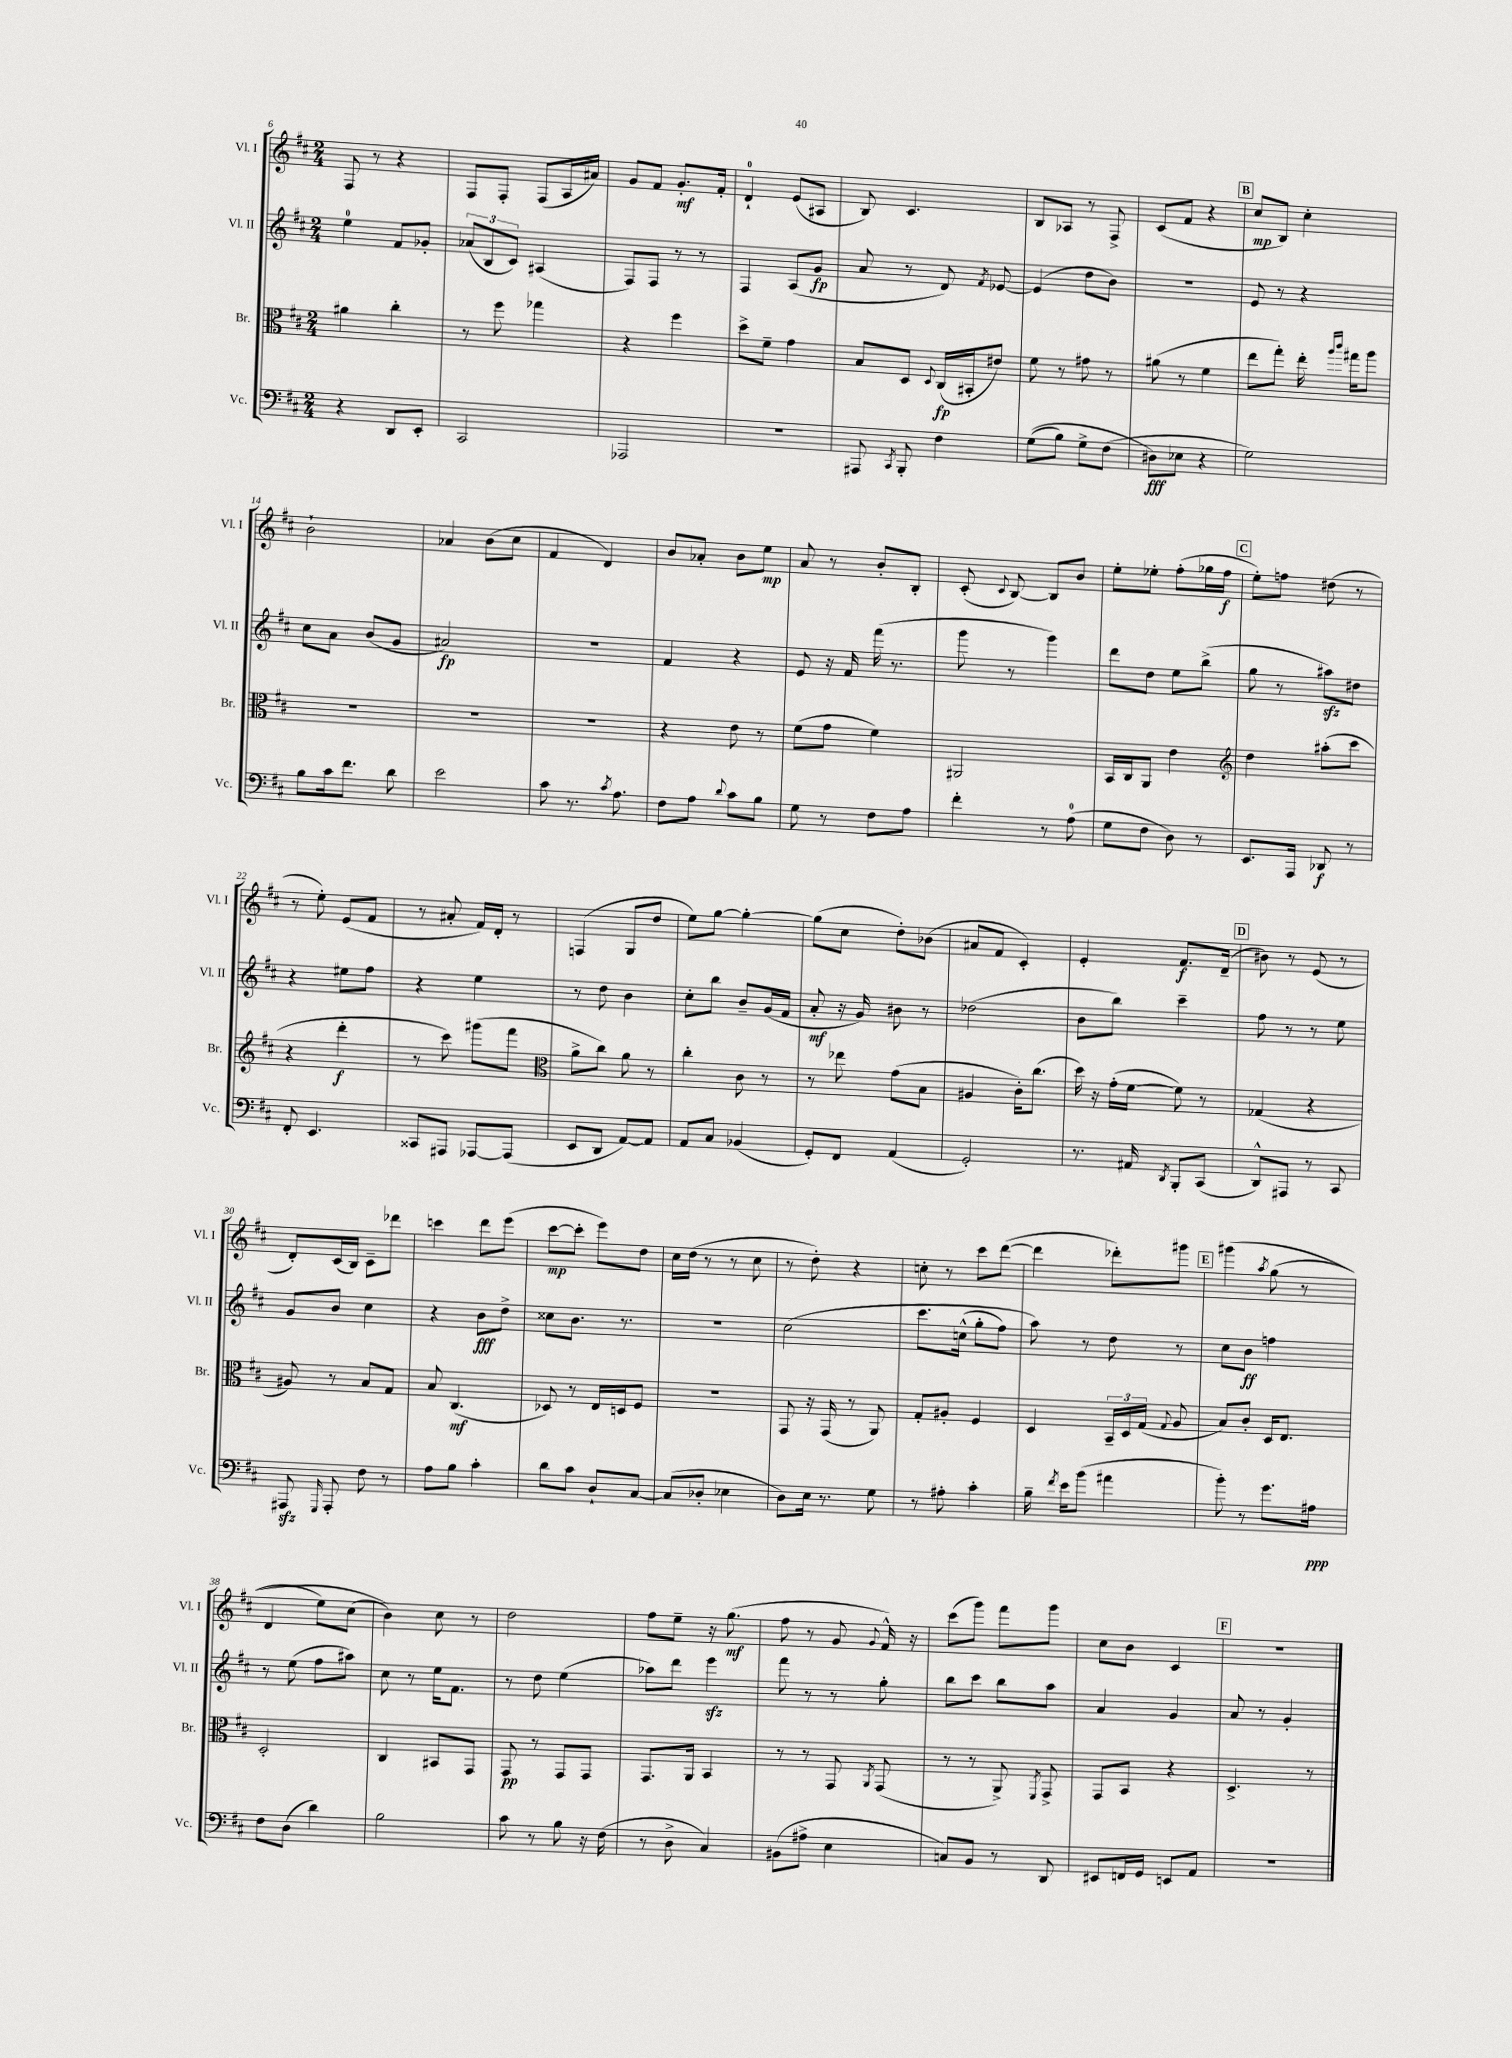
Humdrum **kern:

**kern	**dynam	**kern	**dynam	**kern	**dynam	**kern	**dynam
*part4	*part4	*part3	*part3	*part2	*part2	*part1	*part1
*staff4	*staff4	*staff3	*staff3	*staff2	*staff2	*staff1	*staff1
*I"Vc.	*	*I"Br.	*	*I"Vl. II	*	*I"Vl. I	*
*I'Vc.	*	*I'Br.	*	*I'Vl. II	*	*I'Vl. I	*
*clefF4	*	*clefC3	*	*clefG2	*	*clefG2	*
*k[f#c#]	*	*k[f#c#]	*	*k[f#c#]	*	*k[f#c#]	*
*M2/4	*	*M2/4	*	*M2/4	*	*M2/4	*
=6	=6	=6	=6	=6	=6	=6	=6
4r	.	4a#X\	.	4ee\	.	8F#/	.
.	.	.	.	.	.	8r	.
8DD/L	.	4cc#'\	.	8f#/L	.	4r	.
8EE'/J	.	.	.	8g-X'/J	.	.	.
=7	=7	=7	=7	=7	=7	=7	=7
2CC#/	.	8r	.	(12a-X/L	.	8F#/L	.
.	.	.	.	12B/	.	.	.
.	.	8ff#\	.	.	.	8F#'/J	.
.	.	.	.	12c#/J)	.	.	.
.	.	4gg-X\	.	(4A#X/	.	(8F#/L	.
.	.	.	.	.	.	16A/L	.
.	.	.	.	.	.	16a#X/JJ)	.
=8	=8	=8	=8	=8	=8	=8	=8
2AAA-X/	.	4r	.	8F#/L)	.	8g/L	.
.	.	.	.	8F#/J	.	8f#/J	.
.	.	4ff#\	.	8r	.	8.g'/L	mf
.	.	.	.	8r	.	.	.
.	.	.	.	.	.	16f#'/Jk	.
=9	=9	=9	=9	=9	=9	=9	=9
2r	.	8dd^\L	.	4F#/	.	4d`/	.
.	.	8f#~\J	.	.	.	.	.
.	.	4g\	.	(8A/L	.	(8e/L	.
.	.	.	.	8g/J	fp	8A#X/J	.
=10	=10	=10	=10	=10	=10	=10	=10
8AAA#X/	.	8B/L	.	8a/	.	8B/)	.
8qCC#/	.	.	.	.	.	.	.
8BBB'/	.	8D/J	.	8r	.	4.c#/	.
.	.	8qqD/	.	.	.	.	.
4F#\	.	(16C#/LL	fp	8d/)	.	.	.
.	.	16BB#X'/J	.	.	.	.	.
.	.	.	.	8qf#/	.	.	.
.	.	8e#X/J)	.	[8e-X/	.	.	.
=11	=11	=11	=11	=11	=11	=11	=11
((8G\L	.	8f#\	.	(4e-/]	.	8B/L	.
8B\J)	.	8r	.	.	.	8A-X/J	.
8G^\L	.	8g#X\	.	8dd\L	.	8r	.
(8F#\J	.	8r	.	8b\J)	.	8F#^/	.
=12	=12	=12	=12	=12	=12	=12	=12
8D#X\L)	fff	(8a#X\	.	2r	.	(8c#/L	.
8E-X\J	.	8r	.	.	.	8f#/J	.
4r	.	4f#\	.	.	.	4r	.
!!LO:REH:place=s1:t=B
=13	=13	=13	=13	=13	=13	=13	=13
2G\)	.	8ee\L	.	8e/	.	8cc#/L	mp
.	.	8gg'\J)	.	8r	.	8B/J)	.
.	.	16ee'\	.	4r	.	4cc#'\	.
.	.	16qqaa/LL	.	.	.	.	.
.	.	16qqccc#/JJ	.	.	.	.	.
.	.	16gg#X\KL	.	.	.	.	.
.	.	8aa\J	.	.	.	.	.
!!LO:LB:g=z
=14	=14	=14	=14	=14	=14	=14	=14
8B\L	.	2r	.	8cc#\L	.	2b`\	.
16c#\k	.	.	.	8a\J	.	.	.
8.f#\J	.	.	.	.	.	.	.
.	.	.	.	(8b/L	.	.	.
8d\	.	.	.	8g/J	.	.	.
=15	=15	=15	=15	=15	=15	=15	=15
2e\	.	2r	.	2a#X/)	fp	4a-X/	.
.	.	.	.	.	.	(8b\L	.
.	.	.	.	.	.	8cc#\J	.
=16	=16	=16	=16	=16	=16	=16	=16
8c#\	.	2r	.	2r	.	4f#/	.
8.r	.	.	.	.	.	.	.
.	.	.	.	.	.	4d/)	.
8qc#/	.	.	.	.	.	.	.
8.A\	.	.	.	.	.	.	.
=17	=17	=17	=17	=17	=17	=17	=17
8F#\L	.	4r	.	4f#/	.	8b/L	.
8A\J	.	.	.	.	.	8a-X'/J	.
8qqd/	.	.	.	.	.	.	.
8c#\L	.	8e\	.	4r	.	8b\L	.
8B\J	.	8r	.	.	.	8ee\J	mp
=18	=18	=18	=18	=18	=18	=18	=18
8G\	.	(8f#\L	.	8e/	.	8a/	.
8r	.	8g\J	.	16r	.	8r	.
.	.	.	.	16f#/	.	.	.
8F#\L	.	4f#\)	.	(16fff#\	.	8b'/L	.
.	.	.	.	8.r	.	.	.
8A\J	.	.	.	.	.	8B'/J	.
=19	=19	=19	=19	=19	=19	=19	=19
4f#'\	.	2AA#X/	.	8ggg\	.	(8c#'/	.
.	.	.	.	.	.	8qqc#/	.
.	.	.	.	8r	.	[8B/)	.
8r	.	.	.	4ggg\)	.	8B/L]	.
(8A\	.	.	.	.	.	8b/J	.
=20	=20	=20	=20	=20	=20	=20	=20
8G\L	.	16BB/LL	.	8ddd\L	.	8ee'\L	.
.	.	16C#/J	.	.	.	.	.
8F#\J	.	8AA/J	.	8dd\J	.	8ee-X'\J	.
8D\)	.	4e\	.	8ee\L	.	(8ff#'\L	.
8r	.	.	.	(8bb^\J	.	16gg-X\L	.
.	.	.	.	.	.	16ff#\JJ	f
!!LO:REH:place=s1:t=C
=21	=21	=21	=21	=21	=21	=21	=21
*	*	*clefG2	*	*	*	*	*
8.EE/L	.	4dd\	.	8gg\	.	8ee'\L)	.
.	.	.	.	8r	.	8ffn\J	.
16AAA/Jk	.	.	.	.	.	.	.
8DD-X/	f	(8aa#X'\L	.	8aa#Xzz\L)	.	(8dd#X\	.
8r	.	8ccc#\J	.	8dd#X\J	.	8r	.
!!LO:LB:g=z
=22	=22	=22	=22	=22	=22	=22	=22
8FF#'/	.	4r	.	4r	.	8r	.
4.EE/	.	.	.	.	.	8ee'\)	.
.	.	4ddd'\	f	8ee#X\L	.	(8e/L	.
.	.	.	.	8ff#\J	.	8f#/J	.
=23	=23	=23	=23	=23	=23	=23	=23
8CC##X/L	.	8r	.	4r	.	8r	.
8AAA#X/J	.	8ccc#\)	.	.	.	8a#X'/	.
[8AAA-X/L	.	(8ggg#X\L	.	4ee\	.	16f#/LL)	.
.	.	.	.	.	.	16d'/JJ	.
(8AAA-/J]	.	8fff#\J	.	.	.	8r	.
=24	=24	=24	=24	=24	=24	=24	=24
*	*	*clefC3	*	*	*	*	*
8EE/L	.	8a^\L	.	8r	.	(4Fn/	.
8DD/J	.	8cc#\J)	.	8dd\	.	.	.
[8AA/L)	.	8a\	.	4b\	.	8G/L	.
8AA/J]	.	8r	.	.	.	8dd/J	.
=25	=25	=25	=25	=25	=25	=25	=25
8AA/L	.	4cc#'\	.	8cc#'\L	.	8ee\L)	.
8C#/J	.	.	.	8bb\J	.	[8gg\J	.
(4BB-X/	.	8c#\	.	8b~/L	.	4gg'\_	.
.	.	8r	.	(16g/L	.	.	.
.	.	.	.	16f#/JJ	.	.	.
=26	=26	=26	=26	=26	=26	=26	=26
8GG'/L)	.	8r	.	8a'/	mf	(8gg\L]	.
8FF#/J	.	8ee-X\	.	16r	.	8cc#\J	.
.	.	.	.	16g/)	.	.	.
(4AA/	.	(8g\L	.	8b#X\	.	8dd'\L)	.
.	.	8B\J	.	8r	.	(8b-X\J	.
=27	=27	=27	=27	=27	=27	=27	=27
2GG'/)	.	4A#X/	.	(2dd-X\	.	8a#X/L	.
.	.	.	.	.	.	8f#/J	.
.	.	16c#'\KL)	.	.	.	4c#'/)	.
.	.	(8.cc#\J	.	.	.	.	.
=28	=28	=28	=28	=28	=28	=28	=28
8.r	.	16dd\)	.	8b\L	.	4e'/	.
.	.	16r	.	.	.	.	.
.	.	(16g'\LL	.	8bb\J)	.	.	.
16AA#X/	.	[16f#\JJ	.	.	.	.	.
8qDD/	.	.	.	.	.	.	.
8BBB'/L	.	8f#\])	.	4ccc#~\	.	8.f#/L	f
(8CC#/J	.	8r	.	.	.	.	.
.	.	.	.	.	.	(16d~/Jk	.
!!LO:REH:place=s1:t=D
=29	=29	=29	=29	=29	=29	=29	=29
8DD^^/L)	.	(4G-X/	.	8ff#\	.	8b#X\)	.
8AAA#X/J	.	.	.	8r	.	8r	.
8r	.	4r	.	8r	.	(8e/	.
8CC#/	.	.	.	8ee\	.	8r	.
!!LO:LB:g=z
=30	=30	=30	=30	=30	=30	=30	=30
8AAA#Xzz/	.	8A#X/)	.	8g/L	.	8d'/L)	.
16qqGGG/	.	.	.	.	.	.	.
8AAA#'/	.	8r	.	8b/J	.	(16c#/L	.
.	.	.	.	.	.	16B/JJ)	.
8F#\	.	8B/L	.	4cc#\	.	8c#~\L	.
8r	.	8G/J	.	.	.	8ddd-X\J	.
=31	=31	=31	=31	=31	=31	=31	=31
8A\L	.	8B/	.	4r	.	4cccn\	.
8B\J	.	(4.C#/	mf	.	.	.	.
4c#'\	.	.	.	8b\L	fff	8ddd\L	.
.	.	.	.	8dd^\J	.	(8eee\J	.
=32	=32	=32	=32	=32	=32	=32	=32
8d\L	.	8D-X/)	.	8cc##X\L	.	[8ccc#\L	mp
8c#\J	.	8r	.	8.b\J	.	8ccc#'\J]	.
8D`/L	.	16E/LL	.	.	.	8eee\L)	.
.	.	16Dn/J	.	8.r	.	.	.
[8C#/J	.	8F#/J	.	.	.	8dd\J	.
=33	=33	=33	=33	=33	=33	=33	=33
(8C#/L]	.	2r	.	2r	.	16cc#\LL	.
.	.	.	.	.	.	(16dd\JJ	.
8D-X'/J	.	.	.	.	.	8r	.
4E-X\	.	.	.	.	.	8r	.
.	.	.	.	.	.	8cc#\	.
=34	=34	=34	=34	=34	=34	=34	=34
8D\L)	.	8GG/	.	(2cc#\	.	8r	.
16E\Jk	.	16r	.	.	.	8dd'\)	.
8.r	.	(16GG/	.	.	.	.	.
.	.	8r	.	.	.	4r	.
8G\	.	8AA/)	.	.	.	.	.
=35	=35	=35	=35	=35	=35	=35	=35
8r	.	8G'/L	.	8.ccc#\L	.	8ccn'\	.
8A#X'\	.	8A#X'/J	.	.	.	8r	.
.	.	.	.	(16ccn^^\Jk	.	.	.
4c#'\	.	4F#/	.	8gg'\L	.	8ccc#\L	.
.	.	.	.	8ff#\J)	.	([8ddd\J	.
=36	=36	=36	=36	=36	=36	=36	=36
16B~\	.	4D/	.	8aa\)	.	4ddd\]	.
8qf#/	.	.	.	.	.	.	.
16e\KL	.	.	.	.	.	.	.
(8b\J	.	.	.	8r	.	.	.
4a#X\	.	24BB~/LL	.	8dd\	.	8ddd-X'\L)	.
.	.	24D/	.	.	.	.	.
.	.	(24G/JJ	.	.	.	.	.
.	.	8qqG/	.	.	.	.	.
.	.	8A/	.	8r	.	8ggg#X\J	.
!!LO:REH:place=s1:t=E
=37	=37	=37	=37	=37	=37	=37	=37
8b'\)	.	8B/L)	.	8cc#\L	.	(4ggg#X\	.
8r	.	8c#'/J	.	8b\J	ff	.	.
.	.	.	.	.	.	8qaa/	.
8.g\L	.	16D/KL	.	4ffn\	.	(8gg\	.
.	.	8.E/J	.	.	.	.	.
.	.	.	.	.	.	8r	.
16A#X\Jk	ppp	.	.	.	.	.	.
!!LO:LB:g=z
=38	=38	=38	=38	=38	=38	=38	=38
8F#\L	.	2D'/	.	8r	.	4d/	.
(8D\J	.	.	.	(8ee\	.	.	.
4d\)	.	.	.	8ff#\L	.	8ee\L)	.
.	.	.	.	8aa#X\J)	.	(8cc#\J	.
=39	=39	=39	=39	=39	=39	=39	=39
2B\	.	4C#/	.	8cc#\	.	4b\))	.
.	.	.	.	8r	.	.	.
.	.	8BB#X/L	.	16ee\KL	.	8cc#\	.
.	.	.	.	8.f#\J	.	.	.
.	.	8GG/J	.	.	.	8r	.
=40	=40	=40	=40	=40	=40	=40	=40
8c#\	.	8GG/	pp	8r	.	2dd\	.
8r	.	8r	.	8dd\	.	.	.
8B\	.	8GG/L	.	(4ee\	.	.	.
16r	.	8GG/J	.	.	.	.	.
(16F#\	.	.	.	.	.	.	.
=41	=41	=41	=41	=41	=41	=41	=41
8r	.	8.GG/L	.	8aa-X\L)	.	8ff#\L	.
8D^\	.	.	.	8ddd\J	.	8ee~\J	.
.	.	16AA/Jk	.	.	.	.	.
4C#/)	.	4BB/	.	4eeezz\	.	16r	.
.	.	.	.	.	.	(8.gg\	mf
=42	=42	=42	=42	=42	=42	=42	=42
(8BB#X\L	.	8r	.	8fff#\	.	8ff#\	.
8A#X^\J	.	8r	.	8r	.	8r	.
4E\	.	8GG/	.	8r	.	8g/	.
.	.	8qAA/	.	.	.	8qqg/	.
.	.	(8GG/	.	8gg'\	.	16f#^^/)	.
.	.	.	.	.	.	16r	.
=43	=43	=43	=43	=43	=43	=43	=43
8Cn/L)	.	8r	.	8bb\L	.	(8ccc#\L	.
8BB/J	.	8r	.	8ccc#\J	.	8ggg\J)	.
8r	.	8AA^/)	.	8bb\L	.	8fff#\L	.
.	.	8qFF#/	.	.	.	.	.
8DD/	.	8GG^/	.	8aa\J	.	8ggg\J	.
=44	=44	=44	=44	=44	=44	=44	=44
8EE#X/L	.	8GG/L	.	4a/	.	8cc#\L	.
16FFn/L	.	8BB/J	.	.	.	8b\J	.
16GG/JJ	.	.	.	.	.	.	.
8EEn/L	.	4r	.	4g/	.	4c#/	.
8AA/J	.	.	.	.	.	.	.
!!LO:REH:place=s1:t=F
=45	=45	=45	=45	=45	=45	=45	=45
2r	.	4.D^/	.	8a/	.	2r	.
.	.	.	.	8r	.	.	.
.	.	.	.	4g'/	.	.	.
.	.	8r	.	.	.	.	.
==	==	==	==	==	==	==	==
*-	*-	*-	*-	*-	*-	*-	*-
